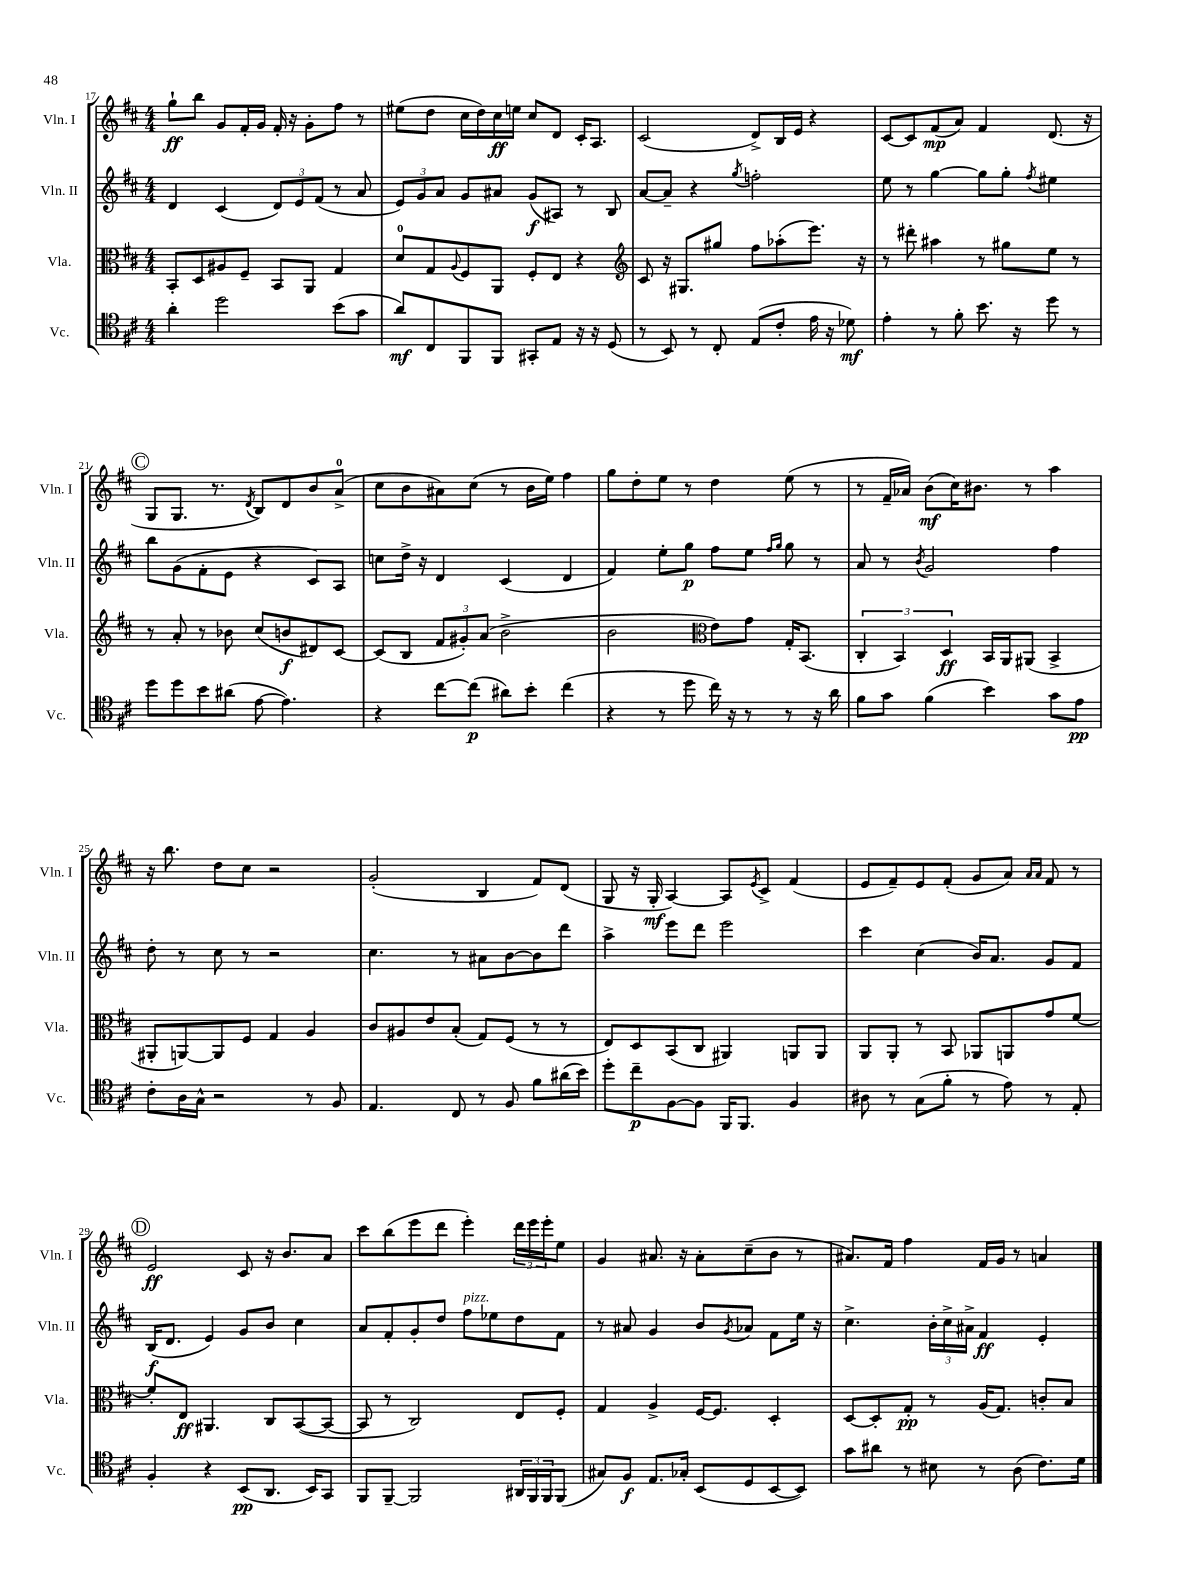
<<
\new StaffGroup <<
\new Staff = "s0" \with { instrumentName = "Vln. I" shortInstrumentName = "Vln. I" } {
    \clef treble \key d \major \numericTimeSignature \time 4/4
    g''8-!\ff b''8 g'8 fis'16-. g'16 fis'16-. r16 g'8-. fis''8 r8 |
    eis''8( d''8 cis''16 d''16) cis''16\ff e''16 cis''8 d'8 cis'16-. a8. |
    cis'2( d'8->) b16 e'16 r4 |
    cis'8~ cis'8 fis'8\mp( a'8) fis'4 d'8.( r16 |
    \mark \markup { \circle "C" } g8 g8. r8. \acciaccatura { d'8 } b8) d'8 b'8 a'8-0->( |
    cis''8 b'8 ais'8) cis''8( r8 b'16 e''16) fis''4 |
    g''8 d''8-. e''8 r8 d''4 e''8( r8 |
    r8 fis'16-- aes'16) b'8\mf( cis''16) bis'8. r8 a''4 |
    r16 b''8. d''8 cis''8 r2 |
    g'2-.( b4 fis'8) d'8( |
    g8 r16 g16-.\mf a4~) a8 \acciaccatura { e'8 } cis'8-> fis'4( |
    e'8 fis'8--) e'8 fis'8-.( g'8 a'8) \grace { a'16 a'16 } fis'8 r8 |
    \mark \markup { \circle "D" } e'2\ff cis'8 r16 b'8. a'8 |
    cis'''8 b''8( e'''8 d'''8 e'''4-.) \tuplet 3/2 { d'''16 e'''16 e'''16-. } e''8 |
    g'4 ais'8. r16 ais'8-. cis''8--( b'8 r8 |
    ais'8.) fis'16 fis''4 fis'16 g'16 r8 a'4 \bar "|." |
}
\new Staff = "s1" \with { instrumentName = "Vln. II" shortInstrumentName = "Vln. II" } {
    \clef treble \key d \major \numericTimeSignature \time 4/4
    d'4 cis'4( \tuplet 3/2 { d'8) e'8 fis'8( } r8 a'8 |
    \tuplet 3/2 { e'8) g'8 a'8 } g'8 ais'8 g'8\f( ais8) r8 b8 |
    a'8~ a'8-- r4 \acciaccatura { g''8 } f''2-. |
    e''8 r8 g''4~ g''8 g''8-. \acciaccatura { fis''8 } eis''4 |
    \mark \markup { \circle "C" } b''8 g'8( fis'8-. e'8 r4 cis'8) a8 |
    c''8 d''16-> r16 d'4 cis'4( d'4 |
    fis'4) e''8-. g''8\p fis''8 e''8 \grace { fis''16 g''16 } g''8 r8 |
    a'8 r8 \acciaccatura { b'8 } g'2 fis''4 |
    d''8-. r8 cis''8 r8 r2 |
    cis''4. r8 ais'8 b'8~ b'8 d'''8 |
    a''4-> e'''8 d'''8 e'''2 |
    cis'''4 cis''4( b'16) a'8. g'8 fis'8 |
    \mark \markup { \circle "D" } b16\f( d'8. e'4) g'8 b'8 cis''4 |
    a'8 fis'8-. g'8-. d''8 fis''8^\markup { \italic "pizz." } ees''8 d''8 fis'8 |
    r8 ais'8 g'4 b'8 \acciaccatura { g'8 } aes'8 fis'8 e''16 r16 |
    cis''4.-> \tuplet 3/2 { b'16-. cis''16-> ais'16-> } fis'4\ff e'4-. \bar "|." |
}
\new Staff = "s2" \with { instrumentName = "Vla." shortInstrumentName = "Vla." } {
    \clef alto \key d \major \numericTimeSignature \time 4/4
    b,8-. d8 ais8 fis8-- b,8 a,8 g4 |
    d'8-0 g8 \appoggiatura { a8 } fis8 a,8 fis8-. e8 r4 |
    \clef treble cis'8 r16 gis8. gis''8 fis''8 aes''8-.( e'''8.) r16 |
    r8 dis'''8-. ais''4 r8 gis''8 e''8 r8 |
    \mark \markup { \circle "C" } r8 a'8-. r8 bes'8 cis''8( b'8\f dis'8) cis'8~ |
    cis'8( b8 \tuplet 3/2 { fis'8 gis'8-.) a'8( } b'2-> |
    b'2 \clef alto e'8) g'8 g16-. b,8.( |
    \tuplet 3/2 { cis4-. b,4) d4\ff } b,16 a,16 ais,8( b,4-> |
    ais,8-. a,8~) a,8 fis8 g4 a4 |
    cis'8 ais8 e'8 b8-.( g8) fis8( r8 r8 |
    e8) d8 b,8( cis8 ais,4) a,8 a,8 |
    a,8 a,8-. r8 b,8 aes,8 a,8 g'8 fis'8~ |
    \mark \markup { \circle "D" } fis'8-. e8\ff ais,4. cis8 b,8~( b,8~ |
    b,8 r8 cis2) e8 fis8-. |
    g4 a4-> fis16~ fis8. d4-. |
    d8~ d8-. g8-.\pp r8 a16( g8.) c'8-. b8 \bar "|." |
}
\new Staff = "s3" \with { instrumentName = "Vc." shortInstrumentName = "Vc." } {
    \clef tenor \key d \major \numericTimeSignature \time 4/4
    a'4-. d''2 b'8( g'8 |
    a'8\mf) cis8 fis,8 fis,8 gis,8-. e8 r16 r16 d8( |
    r8 b,8) r8 cis8-. e8( cis'8-. e'16 r16 des'8\mf) |
    e'4-. r8 fis'8-. b'8. r16 d''8 r8 |
    \mark \markup { \circle "C" } d''8 d''8 b'8 ais'8( e'8~ e'4.) |
    r4 cis''8~ cis''8\p( ais'8) b'8-. cis''4( |
    r4 r8 d''8 cis''16) r16 r8 r8 r16 a'16 |
    fis'8 g'8 fis'4( b'4) g'8 e'8\pp |
    cis'8-. a16 g16-^ r2 r8 fis8 |
    e4. cis8 r8 fis8 fis'8 ais'16( b'16) |
    d''8-. cis''8--\p fis8~ fis8 fis,16 fis,8. fis4 |
    ais8 r8 g8( fis'8-. r8 e'8) r8 e8-. |
    \mark \markup { \circle "D" } fis4-. r4 b,8\pp( a,8. b,16) g,8 |
    fis,8 fis,8~-- fis,2 \tuplet 3/2 { ais,16 fis,16 fis,16 } fis,8( |
    gis8) fis8\f e8. ges16-. b,8( d8 b,8~ b,8) |
    g'8 ais'8 r8 bis8 r8 a8( cis'8.) d'16 \bar "|." |
}
>>
>>
\layout { \context { \Score currentBarNumber = #17 } }
